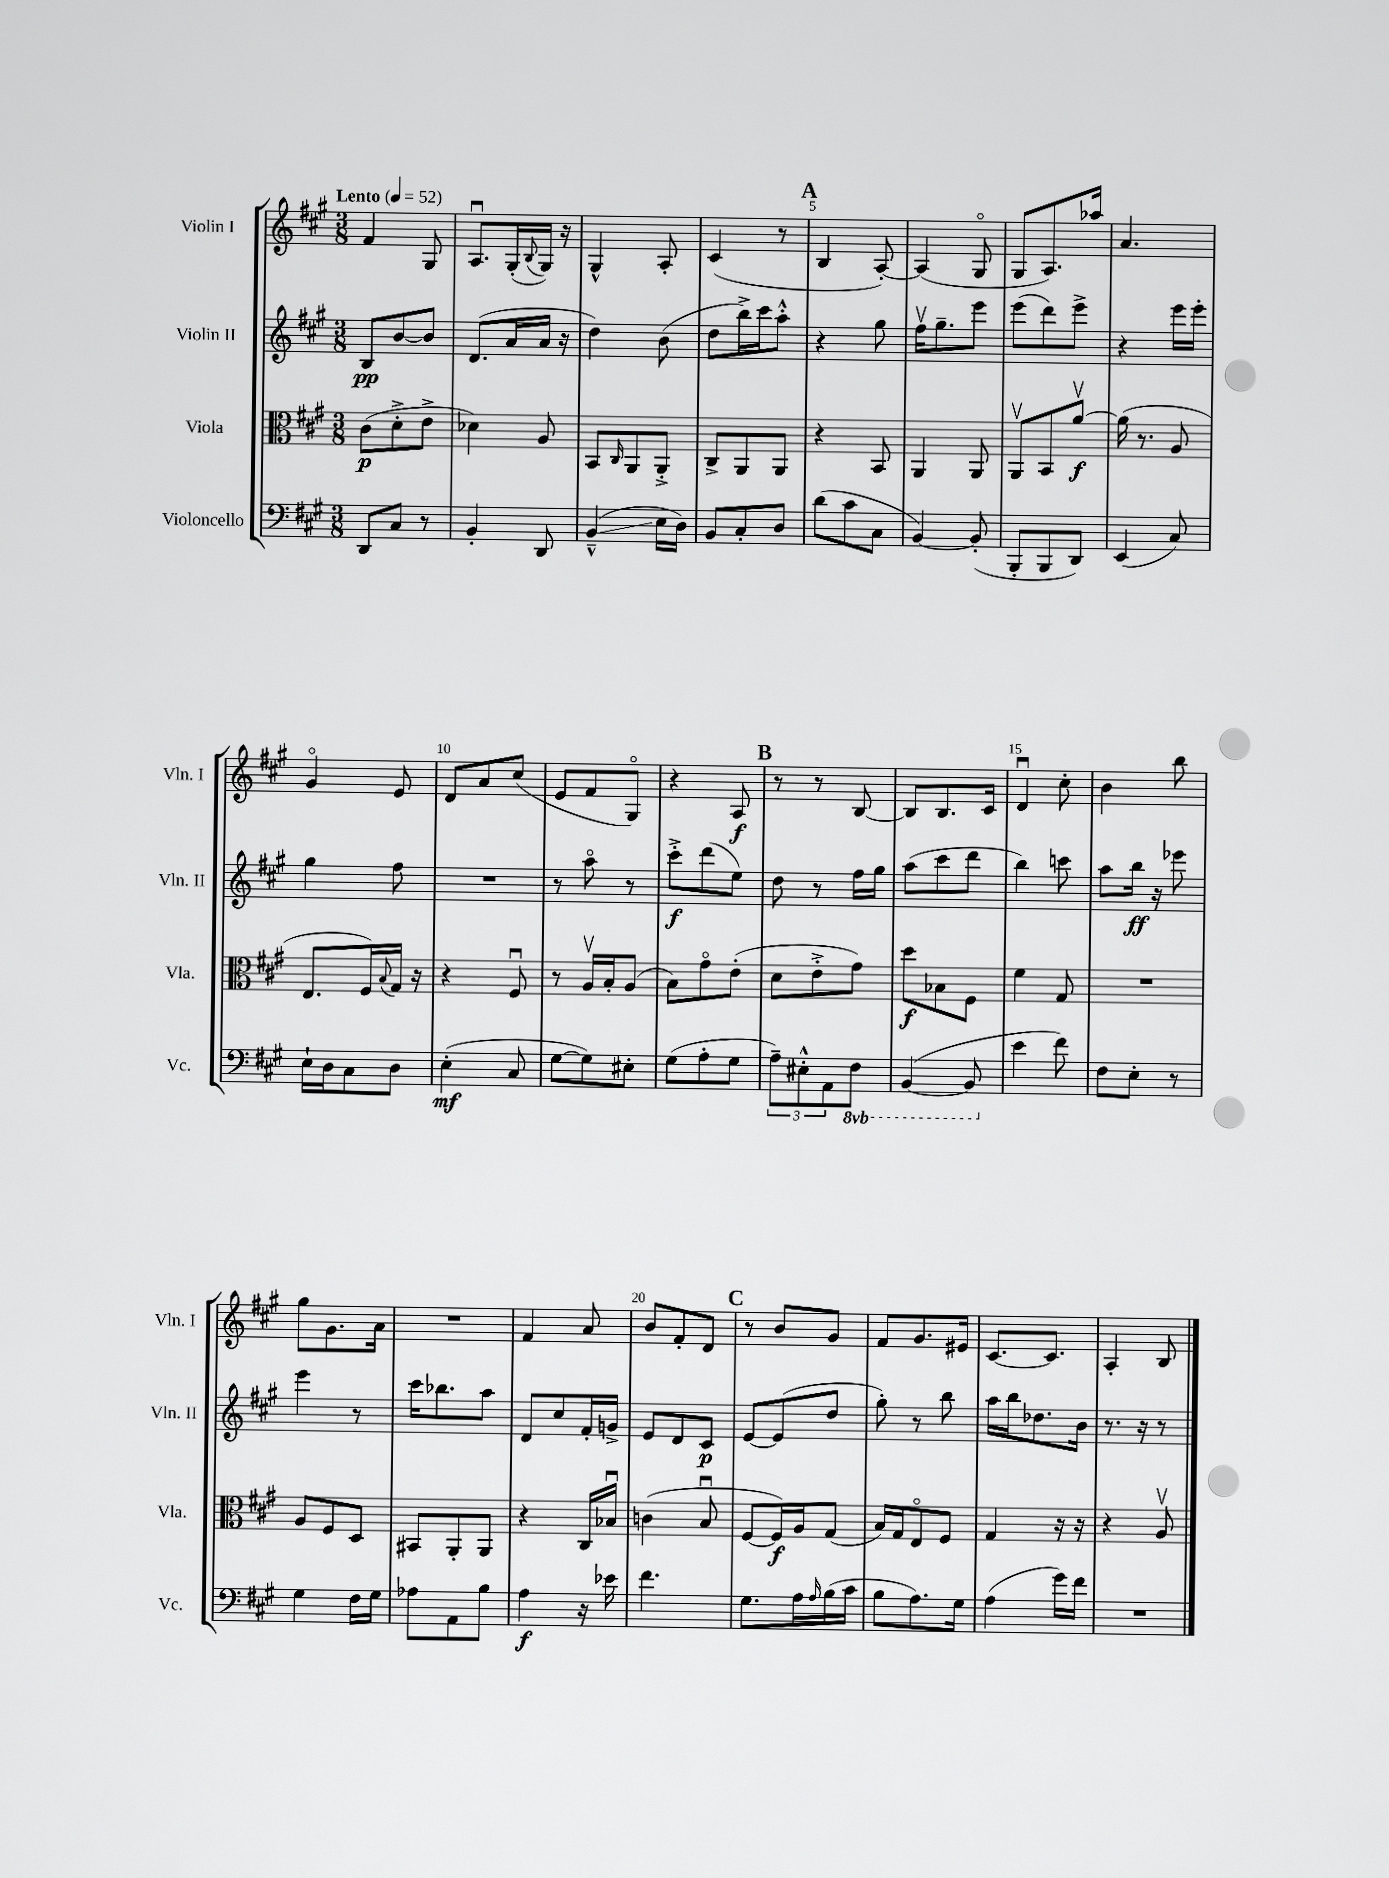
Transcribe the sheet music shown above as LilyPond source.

<<
\new StaffGroup <<
\new Staff = "s0" \with { instrumentName = "Violin I" shortInstrumentName = "Vln. I" } {
    \clef treble \key a \major \numericTimeSignature \time 3/8 \tempo "Lento" 4 = 52
    fis'4 gis8 |
    a8.\downbow gis16-.( \appoggiatura { b8 } gis16) r16 |
    gis4-^ a8-. |
    cis'4( r8 |
    \mark \markup { \bold "A" } b4 a8~-.) |
    a4( gis8\flageolet |
    gis8 a8.) aes''16 |
    a'4. |
    gis'4\flageolet e'8 |
    d'8 a'8 cis''8( |
    e'8 fis'8 gis8\flageolet) |
    r4 a8\f |
    \mark \markup { \bold "B" } r8 r8 b8~ |
    b8 b8. cis'16 |
    d'4\downbow cis''8-. |
    b'4 b''8 |
    gis''8 gis'8. a'16 |
    R4. |
    fis'4 a'8 |
    b'8 fis'8-. d'8 |
    \mark \markup { \bold "C" } r8 b'8 gis'8 |
    fis'8 gis'8. eis'16 |
    cis'8.~ cis'8. |
    a4-. b8 \bar "|." |
}
\new Staff = "s1" \with { instrumentName = "Violin II" shortInstrumentName = "Vln. II" } {
    \clef treble \key a \major \numericTimeSignature \time 3/8
    b8\pp b'8~ b'8 |
    d'8.( a'16 a'16 r16 |
    d''4) b'8( |
    d''8 b''16->) cis'''16 a''8-.-^ |
    \mark \markup { \bold "A" } r4 gis''8 |
    fis''16\upbow gis''8.-- e'''8 |
    e'''8( d'''8) e'''8-> |
    r4 e'''16 e'''16-. |
    gis''4 fis''8 |
    R4. |
    r8 a''8\flageolet r8 |
    cis'''8-.->\f d'''8( e''8) |
    \mark \markup { \bold "B" } d''8 r8 fis''16 gis''16 |
    a''8( cis'''8 d'''8 |
    b''4) c'''8 |
    a''8 b''16\ff r16 ees'''8 |
    e'''4 r8 |
    cis'''16 bes''8. a''8 |
    d'8 cis''8 fis'16-. g'16-> |
    e'8 d'8 cis'8\p |
    \mark \markup { \bold "C" } e'8~ e'8( d''8 |
    gis''8-.) r8 b''8 |
    a''16 b''16 des''8. b'16 |
    r8. r16 r8 \bar "|." |
}
\new Staff = "s2" \with { instrumentName = "Viola" shortInstrumentName = "Vla." } {
    \clef alto \key a \major \numericTimeSignature \time 3/8
    cis'8\p( d'8-.-> e'8-> |
    des'4) a8 |
    b,8 \grace { cis16 } a,8 a,8-.-> |
    cis8-> a,8 a,8 |
    \mark \markup { \bold "A" } r4 b,8 |
    a,4 a,8 |
    a,8\upbow b,8 a'8~\upbow\f |
    a'16( r8. a8 |
    e8. fis16) \appoggiatura { b8 } gis16 r16 |
    r4 fis8\downbow |
    r8 a16\upbow b16-. a8( |
    b8) gis'8\flageolet e'8-.( |
    \mark \markup { \bold "B" } d'8 e'8-.-> gis'8) |
    d''8\f bes8 fis8 |
    fis'4 gis8 |
    R4. |
    a8 fis8 d8 |
    bis,8 a,8-. a,8 |
    r4 cis16 bes16\downbow |
    c'4( b8\downbow |
    \mark \markup { \bold "C" } fis8~ fis16\f) a16 gis8( |
    b16) gis16 e8\flageolet fis8 |
    gis4 r16 r16 |
    r4 a8\upbow \bar "|." |
}
\new Staff = "s3" \with { instrumentName = "Violoncello" shortInstrumentName = "Vc." } {
    \clef bass \key a \major \numericTimeSignature \time 3/8 \set Staff.ottavationMarkups = #ottavation-simple-ordinals
    d,8 cis8 r8 |
    b,4-. d,8 |
    b,4---^\glissando( e16 d16) |
    b,8 cis8-. d8 |
    \mark \markup { \bold "A" } d'8( cis'8 cis8 |
    b,4~) b,8-.( |
    b,,8-. b,,8 d,8) |
    e,4( cis8) |
    e16-! d16 cis8 d8 |
    e4-.\mf( cis8 |
    gis8~ gis8) eis8-. |
    gis8( a8-. gis8 |
    \mark \markup { \bold "B" } \tuplet 3/2 { a8--) eis8-.-^ a,8 } \ottava #-1 fis,8 |
    b,,4~( b,,8 \ottava #0 |
    e'4 fis'8) |
    fis8 e8-. r8 |
    gis4 fis16 gis16 |
    aes8 a,8 b8 |
    a4\f r16 ees'16 |
    fis'4. |
    \mark \markup { \bold "C" } gis8. a16 \grace { a16 } b16( cis'16 |
    b8 a8.) gis16 |
    a4( gis'16) fis'16 |
    R4. \bar "|." |
}
>>
>>
\layout { \context { \Score \override BarNumber.break-visibility = ##(#f #t #t) barNumberVisibility = #(every-nth-bar-number-visible 5) } }
